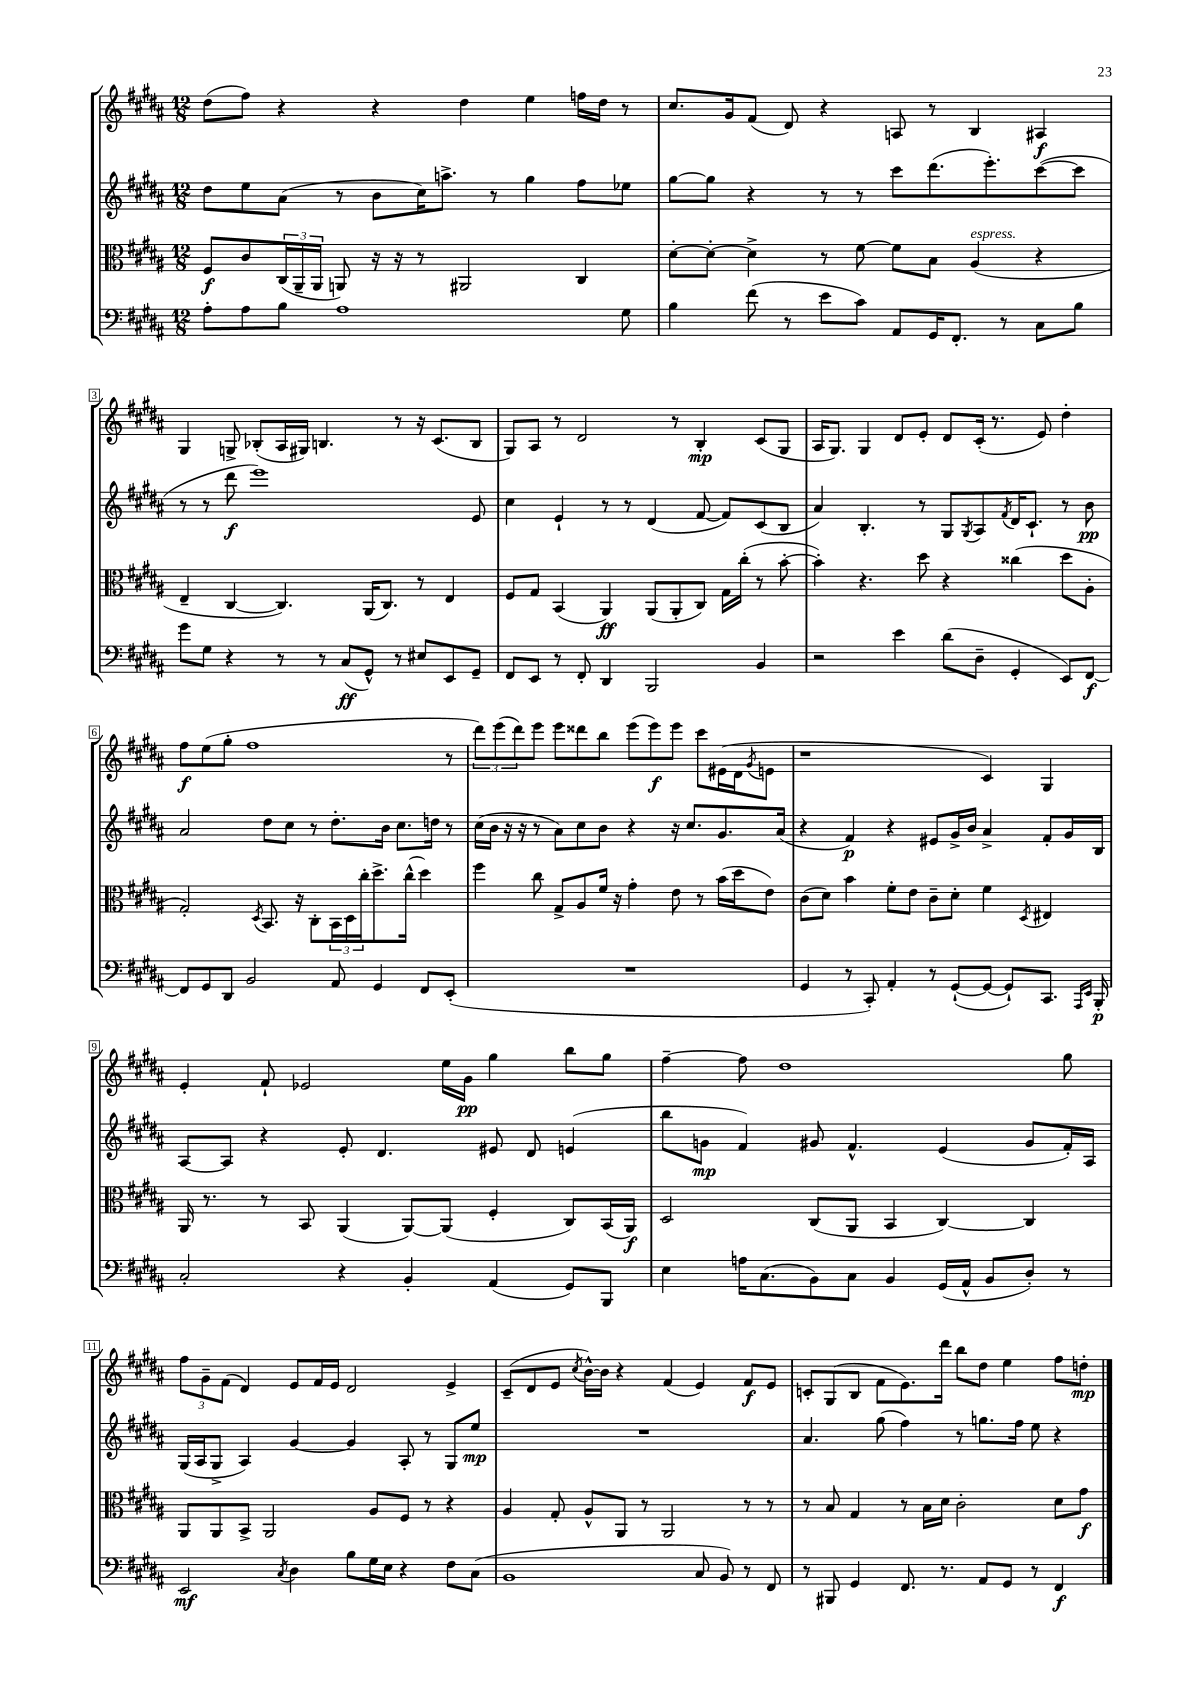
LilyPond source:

<<
\new StaffGroup <<
\new Staff = "s0" {
    \clef treble \key b \major \numericTimeSignature \time 12/8
    dis''8( fis''8) r4 r4 dis''4 e''4 f''16 dis''16 r8 |
    cis''8. gis'16 fis'8( dis'8) r4 a8 r8 b4 ais4\f |
    gis4 g8-> bes8-.( ais16 gis16) b4. r8 r16 cis'8.( b8 |
    gis8) ais8 r8 dis'2 r8 b4-.\mp cis'8( gis8 |
    ais16 gis8.) gis4 dis'8 e'8-. dis'8 cis'16-.( r8. e'8) dis''4-. |
    fis''8\f e''8( gis''8-. fis''1 r8 |
    \tuplet 3/2 { dis'''8) e'''8( dis'''8) } e'''8 e'''8 disis'''8 b''8 e'''8( e'''8\f) e'''8 cis'''8 eis'16( dis'16 \acciaccatura { gis'8 } e'8 |
    r1 cis'4) gis4 |
    e'4-. fis'8-! ees'2 e''16 gis'16\pp gis''4 b''8 gis''8 |
    fis''4~-- fis''8 dis''1 gis''8 |
    \tuplet 3/2 { fis''8 gis'8-- fis'8( } dis'4) e'8 fis'16 e'16 dis'2 e'4-> |
    cis'8--( dis'8 e'8 \acciaccatura { cis''8 } b'16~-^) b'16 r4 fis'4( e'4) fis'8\f e'8 |
    c'8-. gis8( b8 fis'8 e'8.) dis'''16 b''8 dis''8 e''4 fis''8 d''8-.\mp \bar "|." |
}
\new Staff = "s1" {
    \clef treble \key b \major \numericTimeSignature \time 12/8
    dis''8 e''8 ais'8( r8 b'8 cis''16) a''8.-> r8 gis''4 fis''8 ees''8 |
    gis''8~ gis''8 r4 r8 r8 cis'''8 dis'''8.( e'''8.-.) cis'''8~( cis'''8 |
    r8 r8 dis'''8\f e'''1) e'8 |
    cis''4 e'4-! r8 r8 dis'4( fis'8~ fis'8) cis'8( b8 |
    ais'4) b4.-. r8 gis8 \acciaccatura { gis8 } ais8 \acciaccatura { fis'8 } dis'16 cis'8.-! r8 b'8\pp |
    ais'2 dis''8 cis''8 r8 dis''8.-. b'16 cis''8. d''16 r8 |
    cis''16( b'16 r16 r16 r8 ais'8) cis''8 b'8 r4 r16 cis''8. gis'8. ais'16( |
    r4 fis'4\p) r4 eis'8 gis'16-> b'16 ais'4-> fis'8-. gis'16 b16 |
    ais8~ ais8 r4 e'8-. dis'4. eis'8 dis'8 e'4( |
    b''8 g'8\mp fis'4) gis'8 fis'4.-^ e'4( gis'8 fis'16-.) ais16 |
    gis16( ais16 gis8-> ais4) gis'4~ gis'4 ais8-. r8 gis8 e''8\mp |
    R1. |
    ais'4. gis''8( fis''4) r8 g''8. fis''16 e''8 r4 \bar "|." |
}
\new Staff = "s2" {
    \clef alto \key b \major \numericTimeSignature \time 12/8
    fis8\f cis'8 \tuplet 3/2 { cis16( ais,16-- ais,16 } a,8) r16 r16 r8 ais,2 cis4 |
    dis'8~-. dis'8~-. dis'4-> r8 fis'8~ fis'8 b8 ais4^\markup { \italic "espress." }( r4 |
    e4-- cis4~ cis4.) ais,16( cis8.) r8 e4 |
    fis8 gis8 b,4( ais,4\ff) ais,8( ais,8-. cis8) gis16 cis''16-.( r8 b'8~-. |
    b'4-.) r4. dis''8 r4 cisis''4( dis''8 ais8-. |
    gis2-.) \acciaccatura { dis8 } b,8. r16 cis8-. \tuplet 3/2 { b,16 dis16 cis''16-. } dis''8.-> cis''16-^( dis''4) |
    fis''4 cis''8 gis8-> ais8 fis'16 r16 gis'4-. e'8 r8 b'16( dis''16 e'8) |
    cis'8( dis'8) b'4 fis'8-. e'8 cis'8-- dis'8-. fis'4 \acciaccatura { dis8 } eis4 |
    ais,16 r8. r8 b,8 ais,4( ais,8~) ais,8( fis4-. cis8) b,16( ais,16\f) |
    dis2 cis8( ais,8 b,4 cis4~) cis4 |
    ais,8 ais,8 b,8-> ais,2 ais8 fis8 r8 r4 |
    ais4 gis8-. ais8-^ ais,8 r8 ais,2 r8 r8 |
    r8 b8 gis4 r8 b16 dis'16 cis'2-. dis'8 gis'8\f \bar "|." |
}
\new Staff = "s3" {
    \clef bass \key b \major \numericTimeSignature \time 12/8
    ais8-. ais8 b8 ais1 gis8 |
    b4 fis'8( r8 e'8 cis'8) ais,8 gis,16 fis,8.-. r8 cis8 b8 |
    gis'8 gis8 r4 r8 r8 cis8\ff( gis,8-^) r8 eis8 e,8 gis,8-- |
    fis,8 e,8 r8 fis,8-. dis,4 b,,2 b,4 |
    r2 e'4 dis'8( dis8-- gis,4-. e,8) fis,8~\f |
    fis,8 gis,8 dis,8 b,2 ais,8 gis,4 fis,8 e,8-.( |
    R1. |
    gis,4 r8 cis,8-.) ais,4-. r8 gis,8~-!( gis,8~ gis,8-!) cis,8. \grace { ais,,16 e,16 } b,,16-.\p |
    cis2-. r4 b,4-. ais,4( gis,8) b,,8 |
    e4 a16 cis8.( b,8) cis8 b,4 gis,16( ais,16-^ b,8 dis8-.) r8 |
    e,2\mf \acciaccatura { cis8 } dis4 b8 gis16 e16 r4 fis8 cis8( |
    b,1 cis8 b,8) r8 fis,8 |
    r8 bis,,8 gis,4 fis,8. r8. ais,8 gis,8 r8 fis,4\f \bar "|." |
}
>>
>>
\layout { \context { \Score \override BarNumber.stencil = #(make-stencil-boxer 0.1 0.3 ly:text-interface::print) } }
